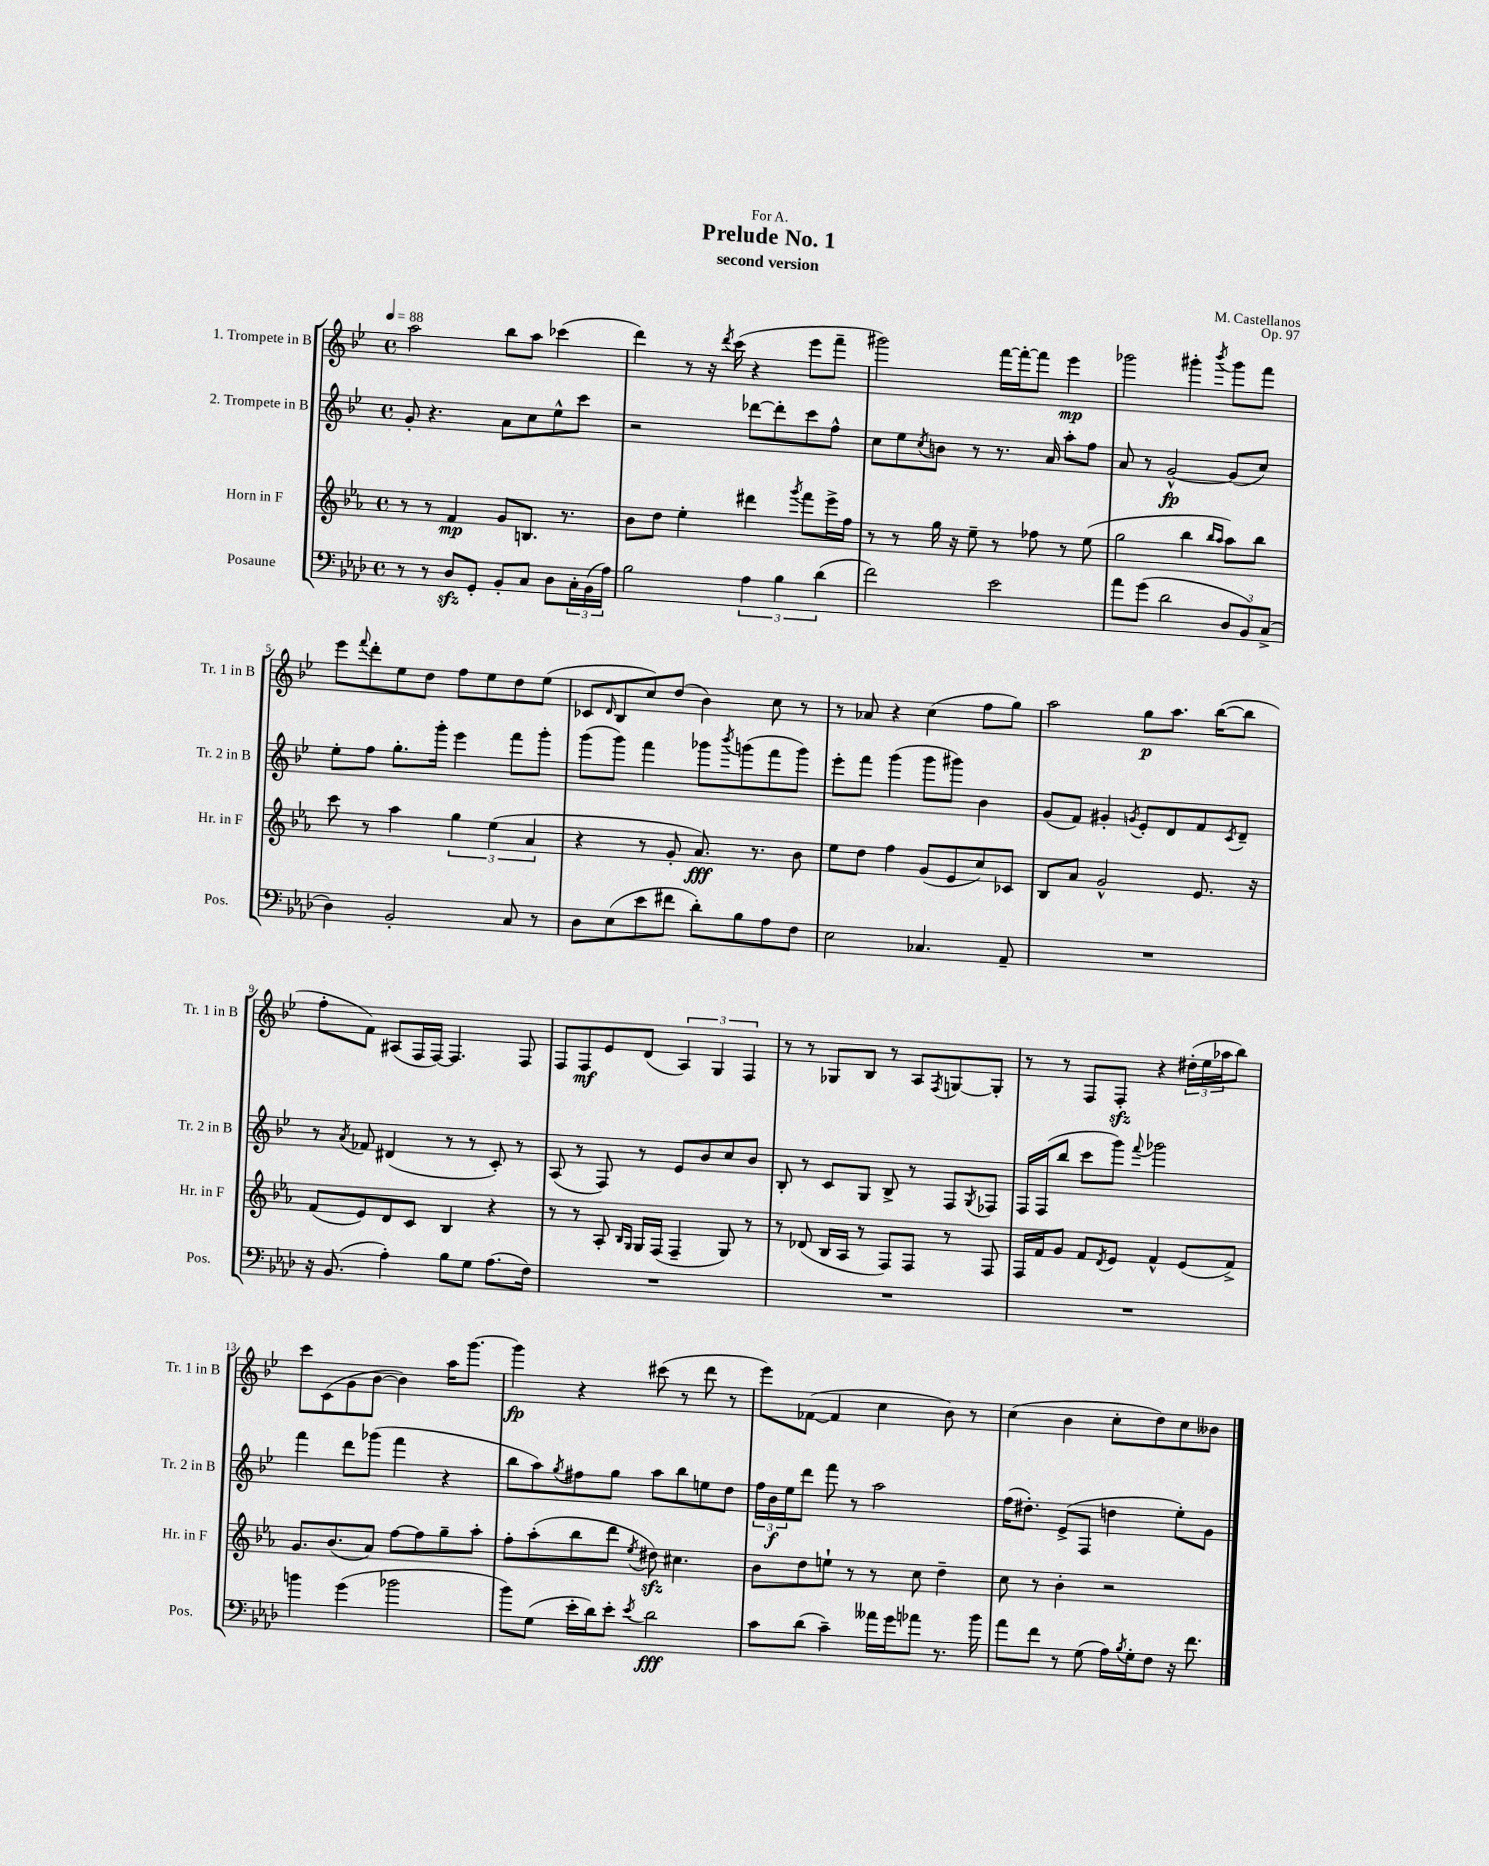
\header { title = "Prelude No. 1" composer = "M. Castellanos" subtitle = "second version" dedication = "For A." opus = "Op. 97" }
<<
\new StaffGroup <<
\new Staff = "s0" \with { instrumentName = "1. Trompete in B" shortInstrumentName = "Tr. 1 in B" } {
    \clef treble \key bes \major \defaultTimeSignature \time 4/4 \tempo 4 = 88
    a''2 bes''8 a''8 ces'''4( |
    d'''4) r8 r16 \acciaccatura { d'''8 } c'''16( r4 ees'''8 f'''8-- |
    gis'''2) f'''16~ f'''16~-. f'''8 ees'''4\mp |
    ges'''2 gis'''4-. \acciaccatura { bes'''8 } gis'''8 f'''8 |
    ees'''8 \appoggiatura { f'''8 } d'''8-. ees''8 d''8 f''8 ees''8 d''8 ees''8( |
    ces'8 \grace { d'16 } bes8 c''8) d''8( bes'4) c''8 r8 |
    r8 aes'8 r4 c''4( f''8 g''8) |
    a''2 g''8\p a''8. bes''16~( bes''8 |
    f''8-. f'8) ais8( f16 f16~) f4. f8 |
    f8 f8\mf ees'8 d'8( \tuplet 3/2 { a4) g4 f4 } |
    r8 r8 ges8 bes8 r8 a8 \acciaccatura { f8 } g8~ g8-. |
    r8 r8 f8 f8-.\sfz r4 \tuplet 3/2 { dis''16-.( ees''16 aes''16 } bes''8) |
    c'''8 c'8( g'8 bes'8~ bes'4) a''16 g'''8.~ |
    g'''4\fp r4 cis'''8( r8 d'''8 r8 |
    ees'''8) fes'8~( fes'4 c''4 bes'8) r8 |
    c''4( bes'4 c''8-. d''8) c''8 beses'8 \bar "|." |
}
\new Staff = "s1" \with { instrumentName = "2. Trompete in B" shortInstrumentName = "Tr. 2 in B" } {
    \clef treble \key bes \major \defaultTimeSignature \time 4/4
    g'8-. r4. a'8 c''8 ees''8-^ c'''8 |
    r2 des'''8~ des'''8-. c'''8 f''8-^ |
    c''8 ees''8 \acciaccatura { c''8 } b'8 r8 r8. a'16 a''8-. f''8 |
    a'8 r8 g'2~-^\fp g'8( c''8) |
    ees''8-. f''8 g''8.-. g'''16-. ees'''4 f'''8 g'''8-. |
    g'''8( g'''8) f'''4 ges'''8 \acciaccatura { bes'''8 } g'''8( f'''8 g'''8) |
    ees'''8-. f'''8 g'''4( g'''8 gis'''8) bes'4 |
    g'8( f'8) gis'4-. \acciaccatura { g'8 } ees'8-. d'8 f'8 \acciaccatura { c'8 } d'8-- |
    r8 \acciaccatura { a'8 } fes'8 dis'4( r8 r8 c'8-.) r8 |
    a8( r8 f8) r8 ees'8 bes'8 c''8 bes'8 |
    bes8-. r8 c'8 g8 bes8-> r8 f8 \acciaccatura { g8 } fes8 |
    f16 f16( bes''8 c'''8 g'''8) \appoggiatura { f'''8 } ges'''2 |
    f'''4 d'''8 ges'''8( f'''4 r4 |
    bes''8 a''8) \acciaccatura { g''8 } fis''8 g''8 a''8 bes''8 e''8 d''8 |
    \tuplet 3/2 { f''16 bes'16\f ees''16 } d'''8 f'''8 r8 a''2 |
    f''16( dis''8.-.) ees'8->( f8 d''4 ees''8-.) g'8 \bar "|." |
}
\new Staff = "s2" \with { instrumentName = "Horn in F" shortInstrumentName = "Hr. in F" } {
    \clef treble \key ees \major \defaultTimeSignature \time 4/4
    r8 r8 f'4\mp g'8 b8. r8. |
    bes'8 d''8 ees''4-. dis'''4 \acciaccatura { g'''8 } f'''8 ees'''16-> f''16 |
    r8 r8 g''16 r16 ees''8-- r8 fes''8 r8 ees''8( |
    g''2 bes''4 \grace { bes''16 aes''16 } aes''8) bes''8 |
    c'''8 r8 aes''4 \tuplet 3/2 { g''4 ees''4( aes'4 } |
    r4 r8 g'8-. aes'8.\fff) r8. bes'8 |
    ees''8 d''8 f''4 g'8( ees'8 c''8) ces'8 |
    bes8 aes'8 g'2-^ ees'8. r16 |
    f'8( ees'8) d'8 c'8 bes4 r4 |
    r8 r8 aes8-. \grace { bes16 g16 } g16 f16( f4-- g8) r8 |
    r8 des'8( bes16 aes16 r8 f8) f8 r8 f8 |
    f16 f'16 g'8 f'8 \acciaccatura { d'8 } ees'8 f'4-^ ees'8( f'8->) |
    g'8. bes'8.( aes'8) f''8~ f''8 g''8-- aes''8-. |
    f''8-. aes''8-.( bes''8 d'''8 \acciaccatura { ees''8 } dis''8\sfz) cis''4. |
    bes'8 d''8 e''8-! r8 r8 c''8 d''4-- |
    c''8 r8 bes'4-. r2 \bar "|." |
}
\new Staff = "s3" \with { instrumentName = "Posaune" shortInstrumentName = "Pos." } {
    \clef bass \key aes \major \defaultTimeSignature \time 4/4
    r8 r8 des8\sfz g,8-. bes,8-. c8 des8 \tuplet 3/2 { c16-. bes,16( aes16) } |
    bes2 \tuplet 3/2 { aes4 bes4 des'4( } |
    f'2) ees'2 |
    aes'8 g'8( des'2 \tuplet 3/2 { des8 bes,8) c8->( } |
    des4) bes,2-. c8 r8 |
    des8 ees8( ees'8 fis'8 des'8-.) bes8 aes8 f8 |
    ees2 ces4. aes,8-- |
    R1 |
    r16 bes,8.( aes4-.) bes8 g8 aes8.( f16) |
    R1 |
    R1 |
    R1 |
    b'4 g'4( bes'2 |
    bes'8) g8( ees'16-. des'16) ees'8-. \acciaccatura { ees'8 } des'2\fff |
    c'8 des'8( c'4--) aeses'16 g'16 aes'8 r8. bes'16 |
    aes'8 f'8 r8 g8( aes16) \acciaccatura { bes8 } g16-. f8 r16 f'8. \bar "|." |
}
>>
>>
